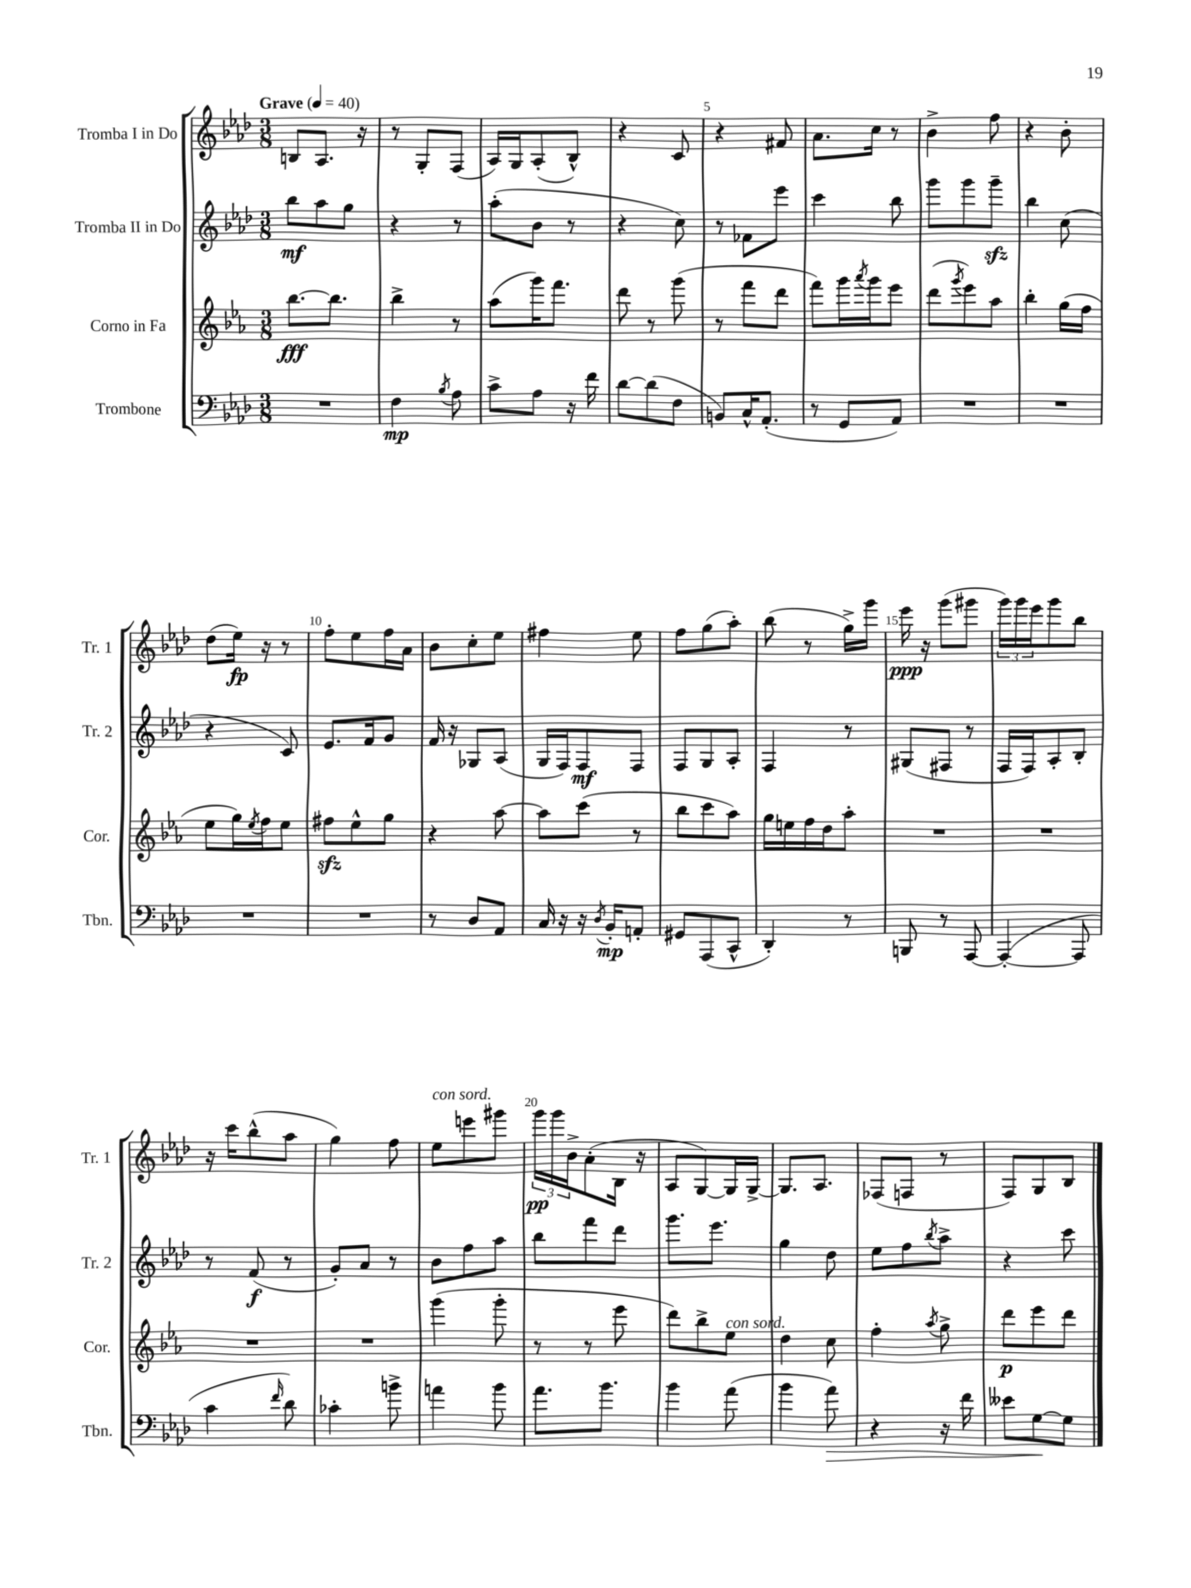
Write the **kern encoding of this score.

**kern	**kern	**kern	**kern
*staff4	*staff3	*staff2	*staff1
*clefF4	*clefG2	*clefG2	*clefG2
*k[b-e-a-d-]	*k[b-e-a-]	*k[b-e-a-d-]	*k[b-e-a-d-]
*M3/8	*M3/8	*M3/8	*M3/8
*MM40	*MM40	*MM40	*MM40
4.r	[8.bb-	8bb-	8B
.	.	8aa-	8.A-
.	8.bb-]	.	.
.	.	8gg	.
.	.	.	16r
=	=	=	=
4F	4bb-^	4r	8r
.	.	.	8G'
8qB-	.	.	.
8A-	8r	8r	(8F
=	=	=	=
8c^	(8aa-	(8aa-'	16A-)
.	.	.	16G
8A-	16ggg)	8b-	(8A-'
.	8.fff	.	.
16r	.	8r	8B-^^)
16f	.	.	.
=	=	=	=
[8d-	8ddd	4r	4r
(8d-]	8r	.	.
8F	(8ggg	8cc)	8c
=	=	=	=
8BB)	8r	8r	4r
16C^^	8fff	8f-	.
(8.AA-'	.	.	.
.	8ddd	8eee-	8f#
=	=	=	=
8r	8fff)	4ccc	8.a-
8GG	16ggg	.	.
.	8qaaa-	.	.
.	16ggg	.	16cc
8AA-)	8eee-	8bb-	8r
=	=	=	=
4.r	(8ddd	8ggg	4b-^
.	8qggg	.	.
.	8eee-)	8ggg	.
.	8aa-	8ggg~	8ff
=	=	=	=
4.r	4bb-'	4bb-	4r
.	(16gg	(8cc	8b-'
.	16ff	.	.
=	=	=	=
4.r	8ee-	4r	(8dd-
.	16gg)	.	16ee-)
.	8qee-	.	.
.	16ff	.	16r
.	8ee-	8c)	8r
=	=	=	=
4.r	8ff#	8.e-	8ff'
.	8ee-^^	.	8ee-
.	.	16f	.
.	8gg	8g	16ff
.	.	.	16a-
=	=	=	=
8r	4r	16f	8b-
.	.	16r	.
8D-	.	8G-	8cc'
8AA-	[8aa-	(8A-	8ee-
=	=	=	=
16C	8aa-]	16G	4ff#
16r	.	16F)	.
16r	(8ccc	8F	.
8qD-	.	.	.
16BB-'	.	.	.
8AA'	8r	8F	8ee-
=	=	=	=
8GG#	8bb-	8F	8ff
(8AAA-	8ccc	8G	(8gg
8CC^^	8aa-)	8A-'	8aa-')
=	=	=	=
4DD-')	16gg	4F	(8bb-
.	16ee	.	.
.	16ff	.	8r
.	16dd	.	.
8r	8aa-'	8r	16gg^)
.	.	.	16ggg
=	=	=	=
8BBB	4.r	(8G#	16eee-
.	.	.	16r
8r	.	8F#	(8ggg
[8AAA-	.	8r	8ggg#
=	=	=	=
(4AAA-'_	4.r	16F	24ggg)
.	.	.	24ggg
.	.	16F)	.
.	.	.	24eee-
.	.	8A-'	8ggg
8AAA-]	.	8B-'	8bb-
=	=	=	=
4c	4.r	8r	16r
.	.	.	16ccc
.	.	(8f	(8bb-^^
16qqf	.	.	.
8d-)	.	8r	8aa-
=	=	=	=
4c-'	4.r	8g')	4gg)
.	.	8a-	.
8b^	.	8r	8ff
=	=	=	=
4a	(4ggg	8b-	8ee-
.	.	8ff	8eee
8b-	8ggg'	8aa-	8ggg#
=	=	=	=
8.a-	8r	8bb-	24ggg
.	.	.	24ggg
.	.	.	24b-^
.	8r	8fff	(8a-'
8.b-	.	.	.
.	8eee-	8ddd-	16B-
.	.	.	16r
=	=	=	=
4b-	8ddd)	8.ggg	8A-
.	8bb-^	.	[8G)
.	.	8.eee-	.
(8a-	8ee-	.	16G]
.	.	.	[16G^
=	=	=	=
4b-	4dd	4gg	8.G]
.	.	.	8.A-
8a-)	8cc	8dd-	.
=	=	=	=
4r	4ff'	8ee-	(8F-
.	.	8ff	8F
.	8qaa-	8qbb-	.
16r	8gg^	8aa-^	8r
16f	.	.	.
=	=	=	=
8e--	8ddd	4r	8F)
[8G	8eee-	.	8G
8G]	8ddd	8ccc	8B-
==	==	==	==
*-	*-	*-	*-
